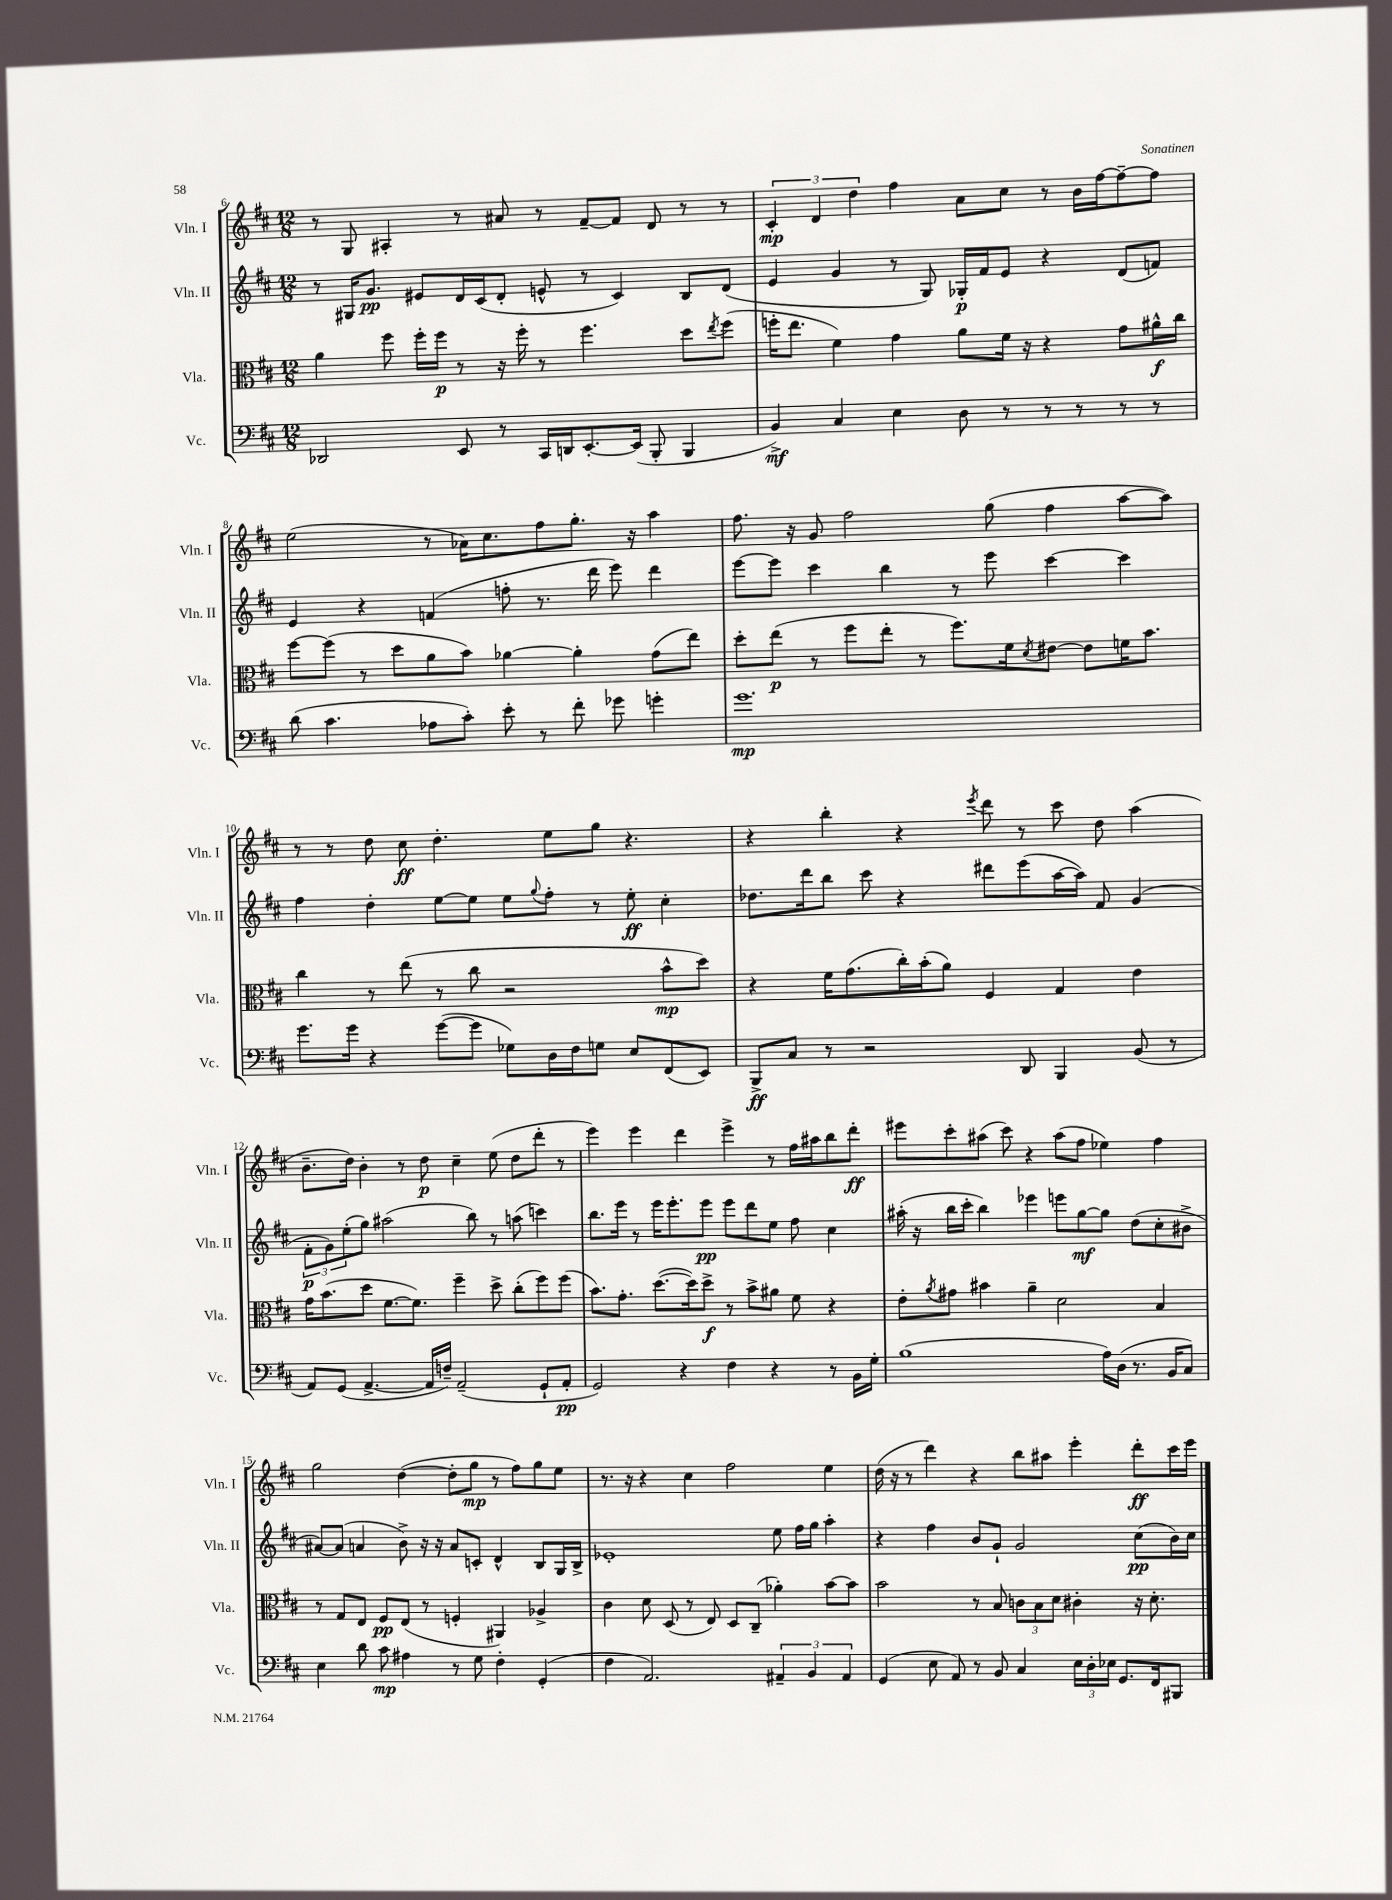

**kern	**kern	**kern	**kern
*staff4	*staff3	*staff2	*staff1
*clefF4	*clefC3	*clefG2	*clefG2
*k[f#c#]	*k[f#c#]	*k[f#c#]	*k[f#c#]
*M12/8	*M12/8	*M12/8	*M12/8
2DD-/	4a\	8r	8r
.	.	16G#/LK	8G/
.	.	8.g/J	.
.	8ff#\	.	4A#'/
.	16ff#'\LL	8e#/L	.
.	16ff#\JJ	.	.
8EE/	8r	16d/L	8r
.	.	(16c#/J	.
8r	16r	8d'/J	8a#/
.	16ff#'\	.	.
16CC#/LL	8r	8e^^/	8r
16DD/J	.	.	.
[8.EE'/	4.ff#\	8r	[8f#~/L
.	.	4c#/)	8f#/]J
(16EE/]Jk	.	.	.
8BBB'/	.	.	8d/
4BBB/	8dd\L	8B/L	8r
.	8qee/	.	.
.	(8ff#\J	(8d/J	8r
=	=	=	=
4BB^/)	16ff'\LK	4e/	6c#'/
.	8.ee\J	.	.
.	.	.	6d/
4C#/	4f#\)	4g/	.
.	.	.	6dd\
4E\	4g\	8r	4ff#\
.	.	8G/)	.
8D\	8a\L	16G-'/LL	8a\L
.	.	16f#/J	.
8r	16f#\Jk	8e/J	8cc#\J
.	16r	.	.
8r	4r	4r	8r
8r	.	.	16b\LL
.	.	.	[16ff#\J
8r	8g\L	(8d/L	8ff#~\_
8r	16a#^^\L	8f/J)	8ff#\]J
.	16cc#\JJ	.	.
=	=	=	=
(8d\	[8ff#\L	4e/	(2ee\
4.c#\	(8ff#\]J	.	.
.	8r	4r	.
.	8dd\L	.	.
8A-\L	8a\	(4f/	8r
8c#'\J)	8b\J)	.	16a-\LK)
.	.	.	8.cc#\
8e'\	[4a-\	8ff'\	.
8r	.	8.r	8ff#\
8f#'\	4a-'\]	.	8.gg'\J
.	.	16ddd\	.
8g-\	.	8eee\)	.
.	.	.	16r
4g'\	(8g\L	4ddd\	4aa\
.	8ee\J)	.	.
=	=	=	=
1.g	8dd'\L	[8eee\L	8.ff#\
.	(8ee\J	8eee\]J	.
.	.	.	16r
.	8r	4ccc#\	8g/
.	8ff#\L	.	2ff#\
.	8ee'\J	4bb\	.
.	8r	.	.
.	8.ff#\L)	8r	.
.	.	8eee\	(8gg\
.	16f#\k	.	.
.	8qd/	.	.
.	[8e#\J	[4ccc#\	4ff#\
.	8e#\]L	.	.
.	16f\K	4ccc#\]	[8aa\L
.	8.b\J	.	.
.	.	.	8aa\]J)
=	=	=	=
8.g\L	4cc#\	4ff#\	8r
.	.	.	8r
16g\Jk	.	.	.
4r	8r	4dd'\	8dd\
.	(8ee\	.	8cc#\
([8g\L	8r	[8ee\L	4.dd'\
8g\]J	8cc#\	8ee\]J	.
8G-\L)	2r	8ee\L	.
.	.	8qqgg/	.
16D\L	.	8ff#'\J	8ee\L
16F#\J	.	.	.
8G\J	.	8r	8gg\J
8E/L	.	8ee'\	4.r
(8FF#/	8b^^\L	4cc#'\	.
8EE/J)	8dd\J)	.	.
=	=	=	=
8BBB^/L	4r	8.dd-\L	4r
8C#/J	.	.	.
.	.	16ddd\k	.
8r	16f#\LK	8bb\J	4bb'\
.	(8.g\	.	.
2r	.	8ccc#\	.
.	16cc#'\L)	4r	4r
.	(16b'\J	.	.
.	8a\J)	.	.
.	.	.	8qeee/
.	4F#/	8ddd#\L	8ddd\
8DD/	.	(8eee\	8r
4BBB/	4G/	[16aa\L	8ccc#\
.	.	16aa\]JJ)	.
.	.	8f#/	8dd\
(8BB/	4e\	(4g/	(4aa\
8r	.	.	.
=	=	=	=
8AA/L)	16g\LK	12f#'\L	8.b~\L
.	(8.b\	.	.
.	.	12g\)	.
(8GG/J	.	.	.
.	.	(12ee'\	.
.	.	.	16dd\Jk)
[4.AA^/	8dd\J	8gg\J)	4b'\
.	[8.f#\L	(2aa#\	.
.	.	.	8r
.	8.f#\]J)	.	.
16AA/]LL	.	.	8dd\
16F~/JJ)	.	.	.
(2AA~/	4ff#~\	.	4cc#~\
.	.	8bb\)	.
.	8dd^\	8r	(8ee\
.	(8cc#'\L	(8aa\	8dd\L
8GG`/L	8ff#\)	4ccc\)	8ddd'\J
8AA'/J	(8ff#\J	.	8r
=	=	=	=
2GG/)	8.b\L)	8.bb\L	4eee\)
.	8.g'\J	16eee\Jk	.
.	.	8r	4eee\
.	([8.dd\L	16eee\LK	.
.	.	8.eee'\	.
4r	.	.	4ddd\
.	16dd\]k)	.	.
.	8dd^\J	8eee\J	.
4F#\	8r	8eee\L	4eee^\
.	8b^\L	8ddd\	.
4r	8a#\J	8ee\J	8r
.	8f#\	8ff#\	16ff#\LL
.	.	.	16aa#\J
8r	4r	4cc#\	8bb\
16BB\LL	.	.	8ddd'\J
16G'\JJ	.	.	.
=	=	=	=
(1B	8e'\L	(16aa#'\	8eee#\L
.	.	16r	.
.	8qa/	.	.
.	8g#\J	16bb\LL	8ccc#'\
.	.	16ccc#'\JJ	.
.	4b#\	4bb\)	(8aa#\J
.	.	.	8ccc#\)
.	4a~\	4eee-\	4r
.	2d\	8eee\L	(8aa#\L
.	.	[8gg\	8ff#\J
16A\LL)	.	8gg\]J	4ee-\)
(16D\JJ	.	.	.
8.r	.	(8dd\L	.
.	4B/	8cc#'\	4ff#\
16BB/LK	.	.	.
8C#/J)	.	8b#^\J	.
=	=	=	=
4E\	8r	[8a#/L)	2gg\
.	8G/L	(8a#/]J	.
8d\	8E/J	4a/	.
8c#\	8F#/L	.	.
4A#\	(8E/J	8b^\)	([4dd\
.	8r	16r	.
.	.	16r	.
8r	4F'/	8a/L	8dd'\]L
8G\	.	8c'/J	8gg\J
4F#'\	4AA#/)	4d^^/	8r
.	.	.	8ff#\L)
(4GG'/	4A-^/	8B/L	8gg\
.	.	16G/L	8ee\J
.	.	16B^/JJ	.
=	=	=	=
4F#\	4c#\	1e-'	8.r
.	.	.	16r
2.AA/)	8d\	.	4r
.	(8D/	.	.
.	8r	.	4cc#\
.	8E/)	.	.
.	8D/L	.	2ff#\
.	(8C#~/J	.	.
6AA#~/	4a-'\)	8ee\	.
.	.	16ff#\LL	.
6BB/	.	.	.
.	.	16gg\JJ	.
.	[8b\L	4aa'\	4ee\
6AA#/	.	.	.
.	8b\]J	.	.
=	=	=	=
(4GG/	2b\	4r	(16dd\
.	.	.	16r
.	.	.	8r
8E\	.	4ff#\	4ddd\)
8AA/)	.	.	.
8r	8r	8b/L	4r
8BB/	8B/	8g`/J	.
4C#/	12c\L	2g/	8bb\L
.	12B\	.	.
.	.	.	8aa#\J
.	12d\J	.	.
24E\LL	4c#'\	.	4eee'\
24D'\	.	.	.
24E-\JJ	.	.	.
8.GG/L	.	.	.
.	16r	(8cc#\L	8ddd'\L
16FF#/k	8.d'\	.	.
8BBB#/J	.	16b\L)	16ccc#\L
.	.	16cc#\JJ	16eee\JJ
==	==	==	==
*-	*-	*-	*-
